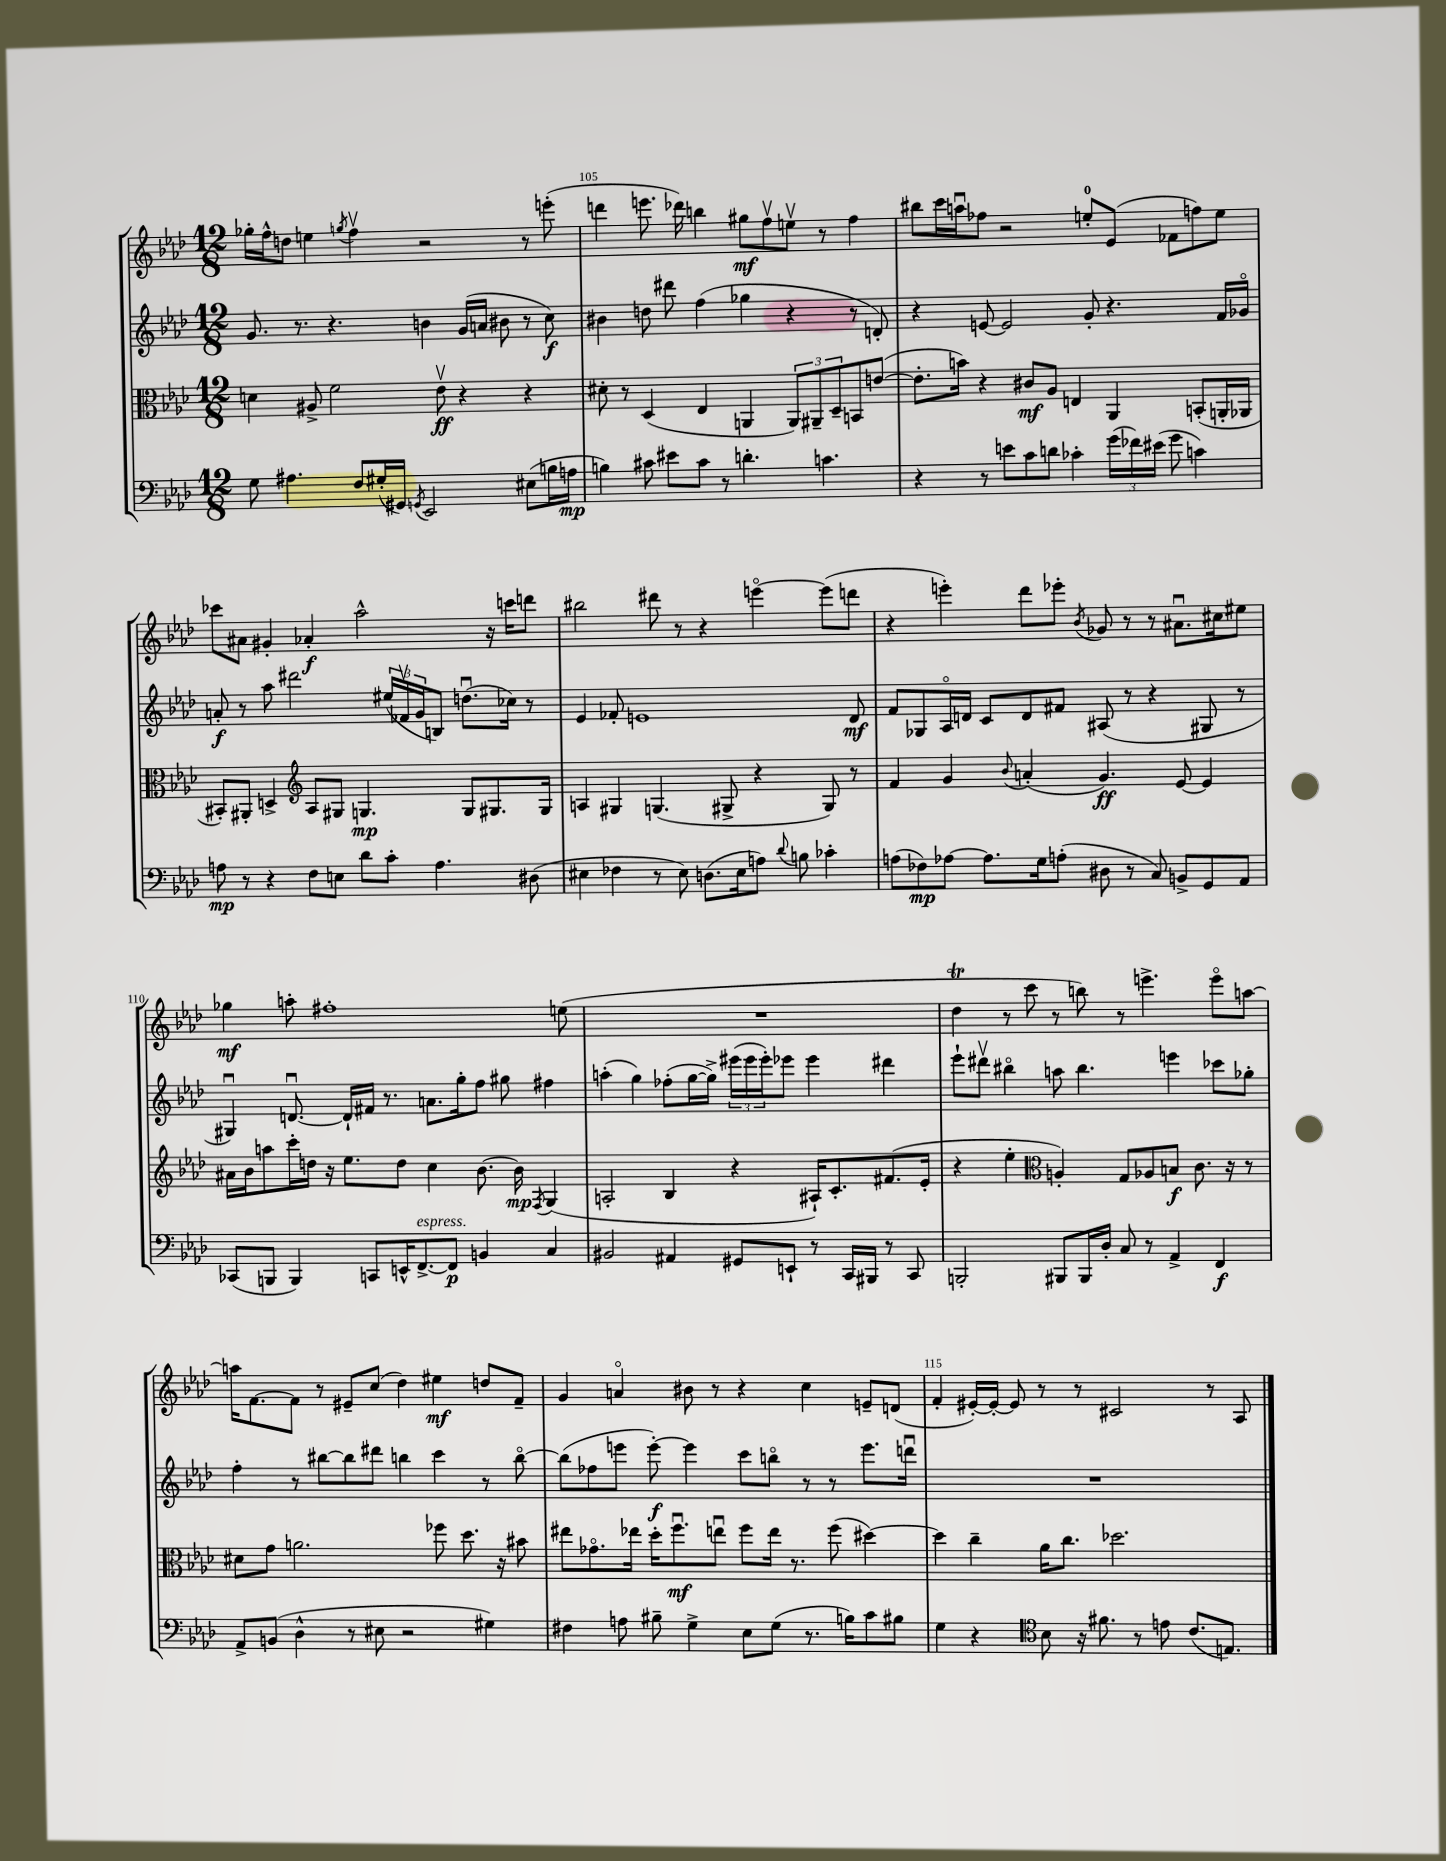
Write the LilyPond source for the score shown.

<<
\new StaffGroup <<
\new Staff = "s0" {
    \clef treble \key aes \major \numericTimeSignature \time 12/8
    ges''16-. f''16-^ d''8 e''4 \acciaccatura { g''8 } f''4\upbow r2 r8 e'''8-.( |
    d'''4 e'''8. des'''16) b''4 gis''8\mf f''8\upbow e''8\upbow r8 f''4 |
    bis''8 c'''16 a''16\downbow fes''8 r2 e''8-0-. ees'8( fes'8 f''8) e''8 |
    ces'''8 ais'8 gis'4-. aes'4-.\f aes''2-^ r16 c'''16 d'''8 |
    bis''2 dis'''8 r8 r4 e'''4~\flageolet e'''8( d'''8 |
    r4 e'''4-.) des'''8 ees'''8-. \acciaccatura { bes'8 } ges'8 r8 r8 ais'8.\downbow cis''16 eis''8 |
    ges''4\mf a''8-. fis''1-. e''8( |
    R1. |
    des''4\trill r8 c'''8 r8 b''8) r8 e'''4.-> e'''8\flageolet a''8~ |
    a''16 f'8.~ f'8 r8 eis'8-- c''8( des''4) eis''4\mf d''8 f'8-- |
    g'4 a'4\flageolet bis'8 r8 r4 c''4 e'8-- d'8( |
    f'4-. eis'16~-.) eis'16~-. eis'8 r8 r8 cis'2 r8 aes8 \bar "|." |
}
\new Staff = "s1" {
    \clef treble \key aes \major \numericTimeSignature \time 12/8
    g'8. r8. r4. b'4 g'16( a'16 bis'8 r8 c''8\f) |
    bis'4 d''8 dis'''8 f''4( ges''4 r4 r8 d'8-.) |
    r4 e'8~ e'2 g'8-. r4. f'16 ges'16\flageolet |
    a'8-.\f r8 aes''8 dis'''2 \tuplet 3/2 { eis''16( fes'16\upbow g'16 } b8) d''8.\downbow( ces''16) r8 |
    ees'4 fes'8-. e'1 des'8\mf |
    f'8 ges8 aes16\flageolet d'16 c'8 d'8 fis'8 ais8( r8 r4 gis8 r8 |
    gis4\downbow) d'8.~\downbow d'16-! fis'16 r8. a'8. g''16-. f''8 gis''8 fis''4 |
    a''4-.( g''4) fes''8-.( g''16~ g''16->) \tuplet 3/2 { eis'''16( eis'''16 eis'''16-.) } ees'''8 ees'''4 dis'''4 |
    ees'''8-! dis'''8\upbow bis''4\flageolet a''8 bis''4. e'''4 ces'''8 ges''8-. |
    f''4-. r8 bis''8~ bis''8 dis'''8 b''4 c'''4 r8 b''8~\flageolet |
    b''8( fes''8 e'''8 e'''8~-.\f) e'''4 c'''8 b''8\flageolet r8 r8 e'''8. d'''16\downbow |
    R1. \bar "|." |
}
\new Staff = "s2" {
    \clef alto \key aes \major \numericTimeSignature \time 12/8
    d'4 ais8-> f'2 ees'8\upbow\ff r4 r4 |
    dis'8-. r8 des4( ees4 a,4 \tuplet 3/2 { a,8) ais,8-- des8-- } b,8 e'8~( |
    e'8.-. b'16) r4 cis'8\mf aes8 e4 aes,4 b,8-.( a,16-. aes,16 |
    bis,8-.) ais,8-. d4-> \clef treble aes8 gis8 g4.\mp g8 gis8. gis16 |
    a4 gis4 g4.( gis8-> r4 gis8) r8 |
    f'4 g'4 \appoggiatura { bes'8 } a'4-.( g'4.\ff) ees'8~ ees'4 |
    ais'16 bes'16 a''8 c'''16-. d''16 r16 ees''8. d''8 c''4 bes'8.~ bes'16\mp \acciaccatura { f8 } g4( |
    a2-. bes4 r4 ais16-!) c'8.-. fis'8.( ees'16-. |
    r4 ees''4-. \clef alto a4-.) g8 aes8 b8\f c'8. r16 r8 |
    dis'8 g'8 a'2. fes''8 des''8. r16 bis'8 |
    eis''8 ges'8.\flageolet ees''16 des''16-. f''8.\downbow\mf e''8\downbow f''8 e''16 r8. f''8( dis''4~) |
    dis''4 c''4-- aes'16 c''8. des''2. \bar "|." |
}
\new Staff = "s3" {
    \clef bass \key aes \major \numericTimeSignature \time 12/8
    g8 ais4. f8 gis16-.( gis,16) \acciaccatura { g,8 } ees,2 eis8( b16 a16\mp |
    b4) cis'8 eis'8 cis'8 r8 d'4.-. c'4. |
    r4 r8 e'8 c'8 d'8 ces'4-. \tuplet 3/2 { g'16( fes'16) eis'16( } g'8 c'4) |
    a8\mp r8 r4 f8 e8 des'8 c'8-. a4. dis8( |
    eis4 fes4 r8 eis8) d8.( eis16 a8) \appoggiatura { des'8 } b8 ces'4-. |
    a8( fes8\mp) aes8~ aes8. g16 a8-.( dis8 r8 c8) b,8-> g,8 aes,8 |
    ces,8( b,,8 b,,4) c,8 e,16-^ f,8.~->^\markup { \italic "espress." } f,8\p b,4 c4 |
    bis,2 ais,4 gis,8 e,8-! r8 c,16 bis,,16 r8 c,8 |
    b,,2-. bis,,8 bis,,16 des16-. c8 r8 aes,4-> f,4\f |
    aes,8-> b,8( des4-^ r8 eis8 r2 gis4) |
    fis4 a8 bis8-- g4-> ees8 g8( r8. b16) c'8 bis8 |
    g4 r4 \clef tenor bes8 r16 fis'8. r8 e'8 c'8.( e8.) \bar "|." |
}
>>
>>
\layout { \context { \Score currentBarNumber = #104 \override BarNumber.break-visibility = ##(#f #t #t) barNumberVisibility = #(every-nth-bar-number-visible 5) } }
